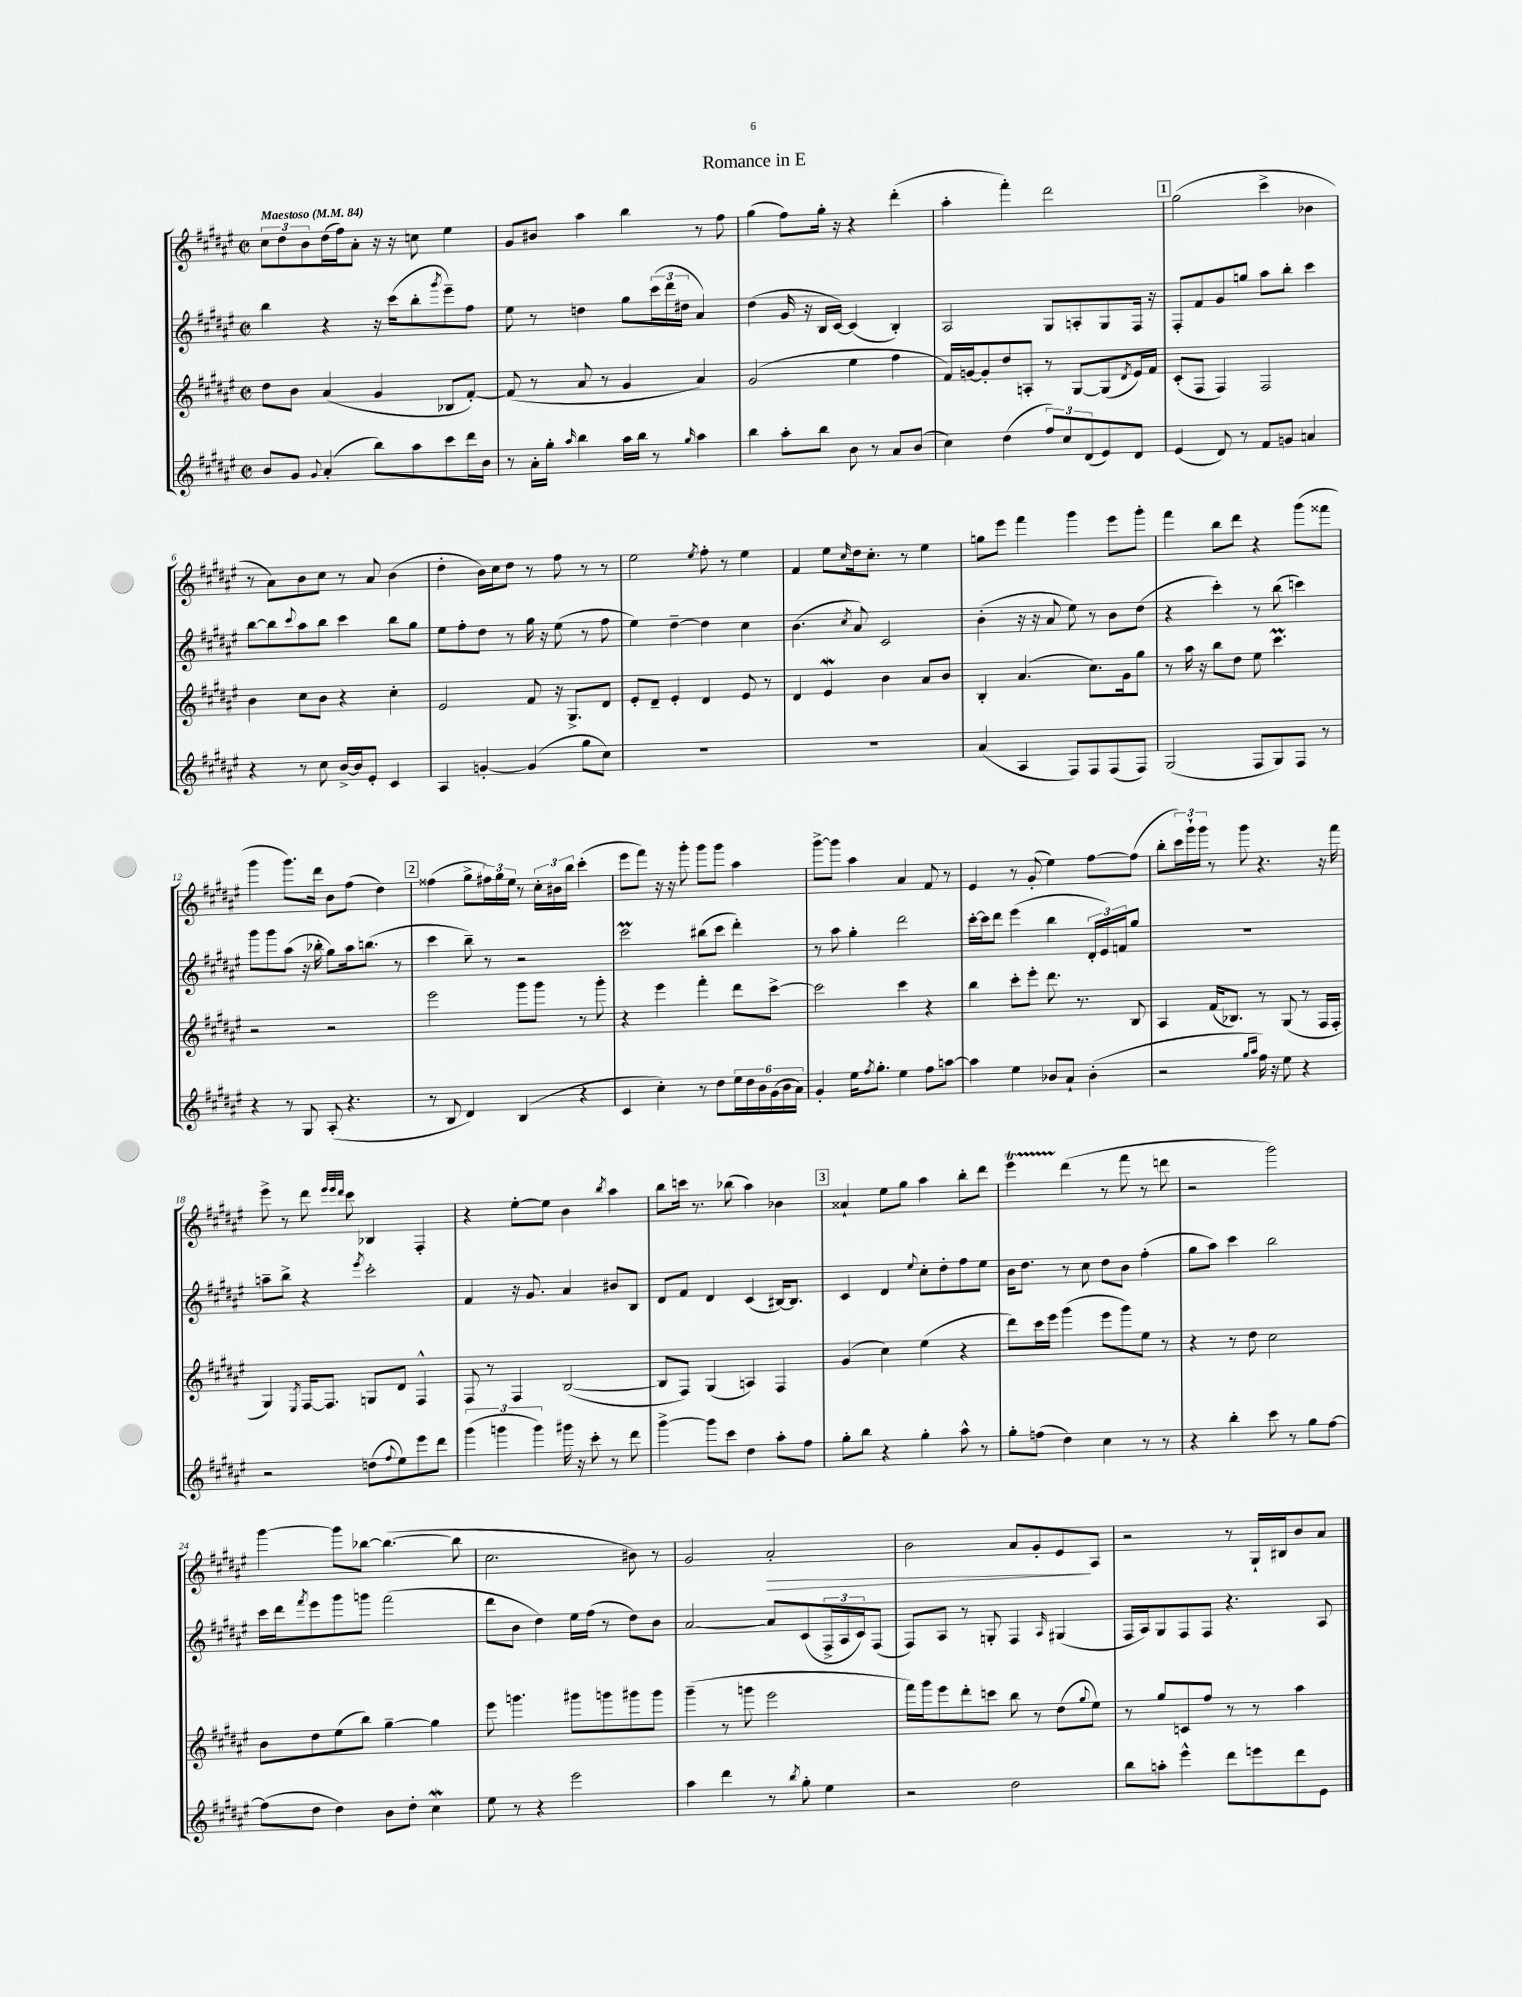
\header { title = "Romance in E" }
<<
\new StaffGroup <<
\new Staff = "s0" {
    \clef treble \key fis \major \defaultTimeSignature \time 2/2 \tempo "Maestoso" 4 = 84
    \tuplet 3/2 { cis''8 dis''8 b'8 } dis''16( fis''16) ais'8-. r16 r16 c''8 eis''4 |
    gis'8 bis'8 ais''4 b''4 r8 fis''8 |
    gis''4( fis''8) gis''16-. r16 r4 dis'''4-.( |
    ais''4-. fis'''4-.) dis'''2 |
    \mark \markup { \box "1" } gis''2( cis'''4-> bes'4 |
    r8 ais'8) b'8 cis''8 r8 ais'8 b'4( |
    dis''4-. b'16) cis''16 dis''8 r8 fis''8 r8 r8 |
    eis''2 \acciaccatura { eis''8 } fis''8-. r8 eis''4 |
    fis'4 eis''8 \grace { cis''16 } dis''16 cis''8.-. r8 eis''4 |
    g''8 eis'''8 fis'''4 gis'''4 eis'''8 gis'''8-. |
    fis'''4 b''8 dis'''8 r4 gis'''8( fisis'''8 |
    gis'''4 gis'''8.) dis'''16 b'8 fis''8( dis''4) |
    \mark \markup { \box "2" } fisis''4( gis''8-> \tuplet 3/2 { fis''16) gis''16 eis''16 } r8 \tuplet 3/2 { cis''16-. bis'16 b''16 } cis'''4-.( |
    eis'''8 fis'''8) r16 r16 gis'''8-. gis'''8 gis'''8 ais''4 |
    gis'''8~-> gis'''8 ais''4 ais'4 fis'8 r8 |
    eis'4 r8 gis'8-.( eis''4) fis''8~ fis''8( |
    b''8-. \tuplet 3/2 { cis'''16) gis'''16-! gis'''16 } r8 gis'''8 r4. r16 fis'''16 |
    eis'''8-> r8 dis'''8 \grace { eis'''32 eis'''32 dis'''32 } cis'''8 bes4 fis4-. |
    r4 eis''8~-. eis''8 b'4 \acciaccatura { b''8 } ais''4 |
    b''8 c'''16 r8. bes''8( ais''4) bes'4 |
    \mark \markup { \box "3" } aisis'4-! eis''8 gis''8 ais''4 b''8-. dis'''8 |
    eis'''4\startTrillSpan dis'''4\stopTrillSpan( r8 fis'''8 r8 d'''8 |
    r2 gis'''2) |
    gis'''4~ gis'''8 bes''8~ bes''4.~( bes''8 |
    cis''2. bis'8) r8 |
    gis'2 ais'2-.\> |
    b'2 ais'8 gis'8-. eis'8\! ais8 |
    r2 r8 gis16-! bis16 b'8 ais'8 \bar "|." |
}
\new Staff = "s1" {
    \clef treble \key fis \major \defaultTimeSignature \time 2/2
    b''4 r4 r16 cis'''16( b''8-. \acciaccatura { gis'''8 } eis'''8--) fis''8 |
    eis''8 r8 d''4 gis''8 \tuplet 3/2 { cis'''16( dis'''16 dis''16 } ais'4) |
    dis''4( gis'16 r16 b16 cis'16~) cis'4( b4-.) |
    ais2 gis8 a8-. gis8 fis16 r16 |
    \mark \markup { \box "1" } fis8-. fis'8 gis'8 g''8 ais''8 b''8-. cis'''4 |
    b''8~ b''8 \appoggiatura { cis'''8 } ais''8 b''8 cis'''4 b''8 gis''8 |
    eis''8 fis''8-. dis''8 r8 gis''16 r16 eis''8( r8 fis''8 |
    eis''4) dis''4~-- dis''4 cis''4 |
    b'4.( \acciaccatura { cis''8 } ais'8) cis'2 |
    b'4-.( r16 r16 ais'8 eis''8) r8 b'8 dis''8( |
    r4 cis'''4-.) r8 b''8( c'''4) |
    gis'''8 gis'''8 ais''8( r16 bes''16-. gis''8) ais''16 b''8.( r8 |
    \mark \markup { \box "2" } cis'''4 b''8--) r8 r2 |
    cis'''2\prall bis''8( cis'''8 dis'''4-.) |
    r8 ais''8 gis''4-. dis'''2 |
    cis'''16~-. cis'''16 dis'''8 eis'''4( b''4 \tuplet 3/2 { dis'16-. eis'16) f'16 } gis''8 |
    R1 |
    a''8-- b''8-> r4 \acciaccatura { eis'''8 } cis'''2-. |
    fis'4 r16 gis'8. ais'4 bis'8 b8 |
    dis'8 fis'8 dis'4 cis'4( bis16~) bis8. |
    \mark \markup { \box "3" } cis'4 dis'4 \appoggiatura { eis''8 } cis''8-. dis''8-. fis''8 eis''8 |
    b'16 dis''8. r8 cis''8 dis''8 b'8 fis''4-.( |
    gis''8 ais''8) cis'''4 b''2 |
    cis'''16 dis'''16 \acciaccatura { fis'''8 } eis'''8 gis'''8 g'''8 fis'''2( |
    dis'''8 b'8 dis''4) eis''16 fis''16( r8 dis''8) b'8 |
    ais'2~ ais'8 cis'8( \tuplet 3/2 { fis16-> ais16 cis'16) } fis8( |
    fis8) ais8 r8 g8-. fis4 \grace { ais16 } gis4( |
    fis16 ais16) gis8 fis8 fis8 r4. ais8 \bar "|." |
}
\new Staff = "s2" {
    \clef treble \key fis \major \defaultTimeSignature \time 2/2
    dis''8 b'8 ais'4( gis'4 bes8 fis'8~-.) |
    fis'8( r8 ais'8 r8 gis'4 ais'4) |
    gis'2( eis''4 fis''4 |
    fis'16) g'16~ g'8-. dis''8 a8-. r8 gis8~ gis8( \acciaccatura { dis'8 } eis'16) fis'16 |
    \mark \markup { \box "1" } cis'8-.( fis8 fis4) fis2 |
    b'4 cis''8 b'8 r4 cis''4-. |
    eis'2 fis'8 r16 gis8.-> dis'8 |
    eis'8-. dis'8-- eis'4-. dis'4 eis'8 r8 |
    dis'4 eis'4\mordent b'4 ais'8 b'8 |
    b4-. ais'4.( cis''8.) gis'16 gis''8 |
    r8 ais''16 r16 b''8 dis''8 eis''8 cis'''4.\prall |
    r2 r2 |
    \mark \markup { \box "2" } eis'''2 gis'''8 gis'''8 r8 gis'''8-. |
    r4 eis'''4 fis'''4-. dis'''8 cis'''8~-> |
    cis'''2 cis'''4 r4 |
    b''4 cis'''8-. eis'''8-. dis'''8. r8. b8 |
    ais4 fis'16( bes8.) r8 gis8( r8 fis16 fis16-. |
    gis4) \acciaccatura { eis8 } fis16~ fis8. g8 dis'8 fis4-^ |
    fis8 r8 fis4 b2~( |
    b8 fis8) gis4( a4) fis4 |
    \mark \markup { \box "3" } gis'4( cis''4) eis''4( r4 |
    dis'''8) cis'''16 eis'''16 gis'''4( eis'''8 gis'''8) eis''8 r8 |
    r4 r8 dis''8 cis''2 |
    b'8 dis''8 eis''8( b''8) gis''4~-- gis''4 |
    eis'''8 g'''4. gis'''8 g'''8 gis'''8 gis'''8 |
    gis'''4--( r8 g'''8 eis'''2 |
    fis'''16) gis'''16 eis'''8 dis'''8-. c'''8 b''8 r8 dis''8( \appoggiatura { gis''8 } eis''8) |
    r8 gis''8 c'8 fis''8 r8 r8 ais''4 \bar "|." |
}
\new Staff = "s3" {
    \clef treble \key fis \major \defaultTimeSignature \time 2/2
    b'8 gis'8 \appoggiatura { gis'8 } ais'4-.( b''8) ais''8 cis'''8 dis'''16 b'16 |
    r8 ais'16-. gis''16-. \grace { ais''16 } b''4 ais''16 b''16 r8 \grace { gis''16 } ais''4 |
    b''4 ais''8-. b''8 b'8 r8 ais'8 b'8( |
    cis''4) dis''4( \tuplet 3/2 { fis''8) cis''8 dis'8( } eis'8) dis'8 |
    \mark \markup { \box "1" } eis'4( dis'8) r8 fis'8 g'8 a'4 |
    r4 r8 cis''8 b'16~-> b'16 eis'8-. cis'4 |
    ais4 g'4~-. g'4( gis''8 cis''8) |
    R1 |
    R1 |
    ais'4( ais4 fis8) fis8 fis8( fis8) |
    gis2( fis8 gis8) fis8 r8 |
    r4 r8 gis8 ais8-.( r4. |
    \mark \markup { \box "2" } r8 b8 dis'4) b4( r4 |
    cis'4 cis''4-.) r8 dis''8 \tuplet 6/4 { eis''16 dis''16 b'16 gis'16( b'16 ais'16) } |
    gis'4-. eis''16 \acciaccatura { fis''8 } gis''8.-. eis''4 fis''8 a''8~ |
    a''4 eis''4 bes'8 ais'8-! bes'4-.( |
    r2 \grace { gis''16 ais''16 } fis''16) r16 eis''8 r4 |
    r2 d''8( \appoggiatura { fis''8 } eis''8) eis'''8 dis'''8 |
    \tuplet 3/2 { gis'''4( g'''4 g'''4) } gis'''16 r16 cis'''8-. r8 dis'''8 |
    gis'''4~-> gis'''8 cis'''8 dis''4 ais''8-. fis''8 |
    \mark \markup { \box "3" } gis''8-. b''8 r4 gis''4-. ais''8-^ r8 |
    gis''8-. f''8( dis''4) cis''4 r8 r8 |
    r4 b''4-. cis'''8 r8 gis''8 fis''8~ |
    fis''8( dis''8 dis''4) b'8 dis''8-. cis''4\mordent |
    eis''8 r8 r4 eis'''2 |
    ais''4 dis'''4 r8 \acciaccatura { b''8 } gis''8-. eis''4 |
    r2 dis''2 |
    b''8 a''8-. eis'''4-^ dis'''8 e'''8 dis'''8 eis'8 \bar "|." |
}
>>
>>
